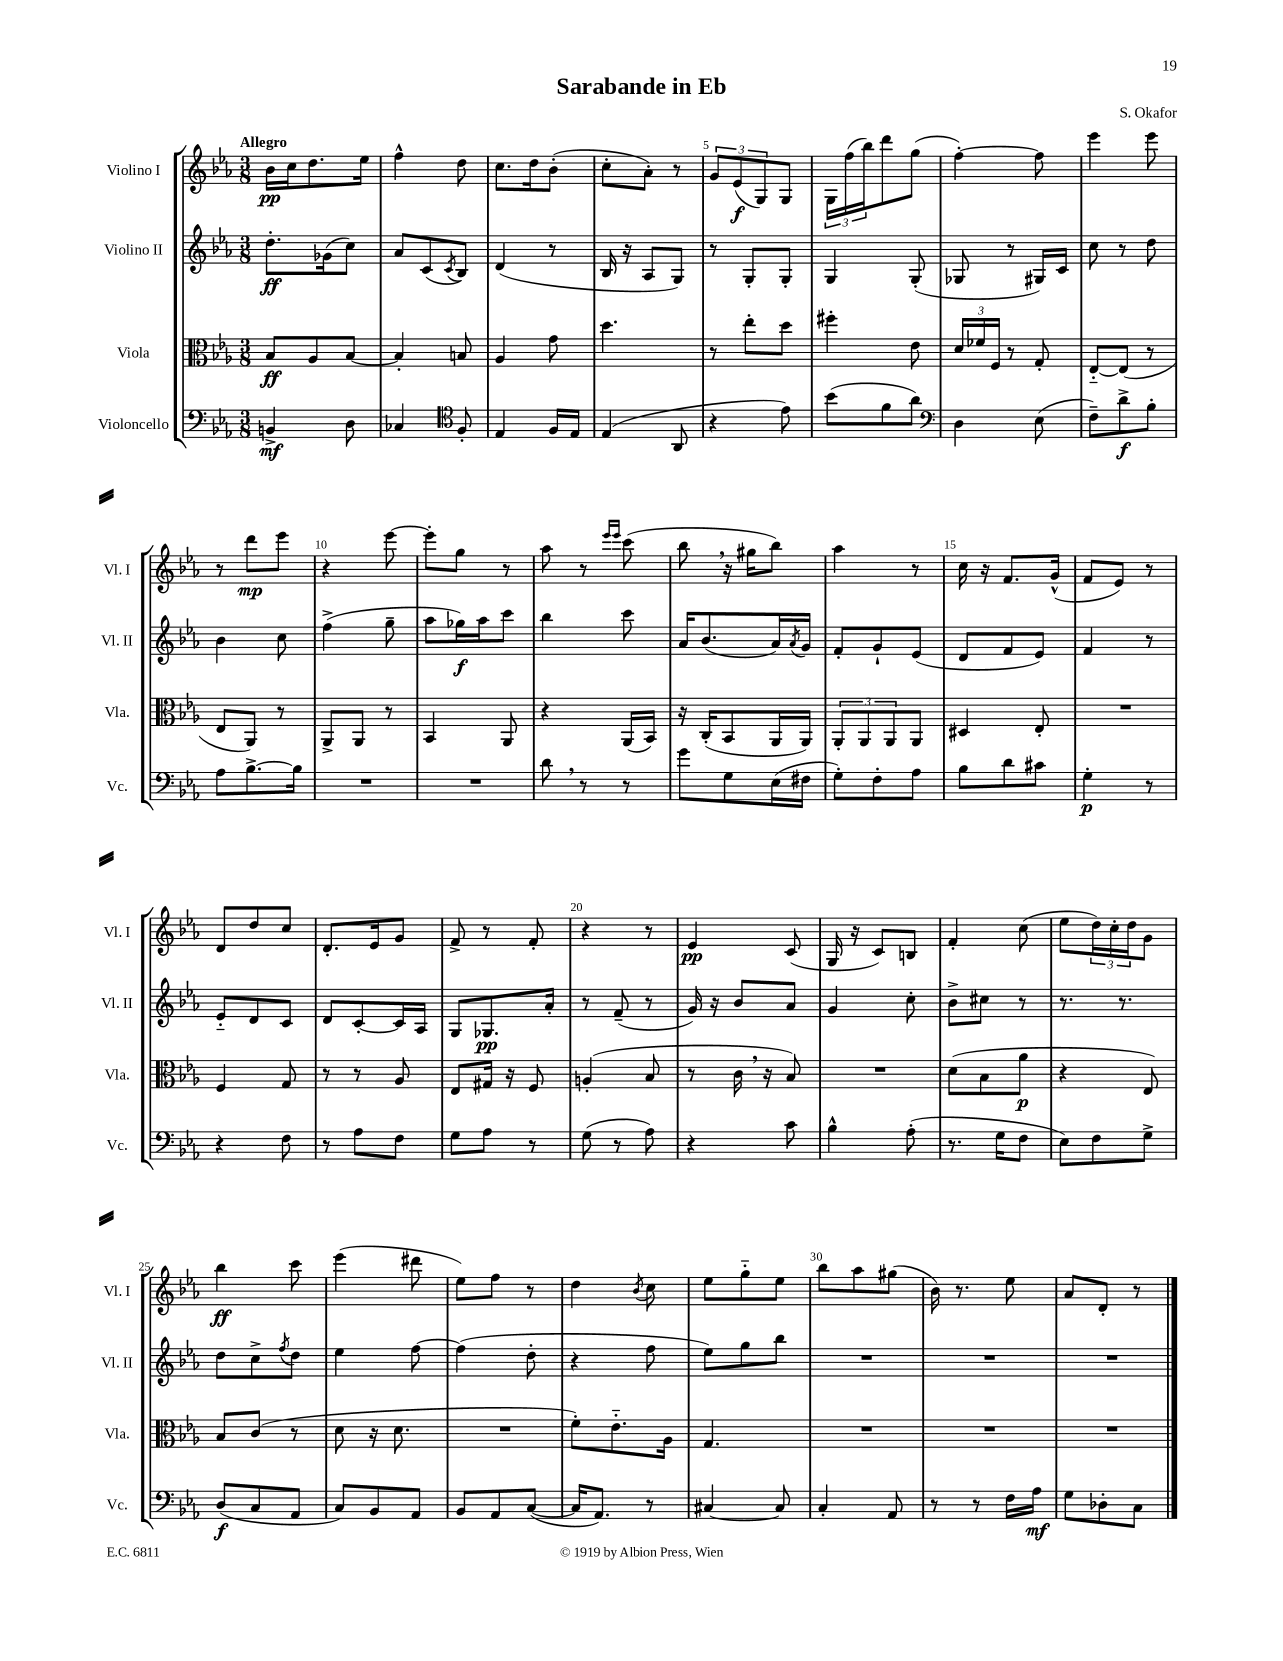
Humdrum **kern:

**kern	**dynam	**kern	**dynam	**kern	**dynam	**kern	**dynam
*part4	*part4	*part3	*part3	*part2	*part2	*part1	*part1
*staff4	*staff4	*staff3	*staff3	*staff2	*staff2	*staff1	*staff1
*I"Violoncello	*	*I"Viola	*	*I"Violino II	*	*I"Violino I	*
*I'Vc.	*	*I'Vla.	*	*I'Vl. II	*	*I'Vl. I	*
*clefF4	*	*clefC3	*	*clefG2	*	*clefG2	*
*k[b-e-a-]	*	*k[b-e-a-]	*	*k[b-e-a-]	*	*k[b-e-a-]	*
*M3/8	*	*M3/8	*	*M3/8	*	*M3/8	*
=1	=1	=1	=1	=1	=1	=1	=1
!	!	!	!	!	!	!LO:TX:a:B:t=Allegro	!
4BBn^/	mf	8B-/L	ff	8.dd'\L	ff	16b-\LL	pp
.	.	.	.	.	.	16cc\J	.
.	.	8A-/	.	.	.	8.dd\	.
.	.	.	.	(16g-X\k	.	.	.
8D\	.	[8B-/J	.	8cc\J)	.	.	.
.	.	.	.	.	.	16ee-\Jk	.
=2	=2	=2	=2	=2	=2	=2	=2
4C-X/	.	4B-'/]	.	8a-/L	.	4ff^^\	.
.	.	.	.	(8c/	.	.	.
*clefC4	*	*	*	*	*	*	*
.	.	.	.	8qc/	.	.	.
8F'/	.	8Bn/	.	8B-/J)	.	8dd\	.
=3	=3	=3	=3	=3	=3	=3	=3
4E-/	.	4A-/	.	(4d/	.	8.cc\L	.
.	.	.	.	.	.	16dd\k	.
16F/LL	.	8g\	.	8r	.	(8b-'\J	.
16E-/JJ	.	.	.	.	.	.	.
=4	=4	=4	=4	=4	=4	=4	=4
(4E-/	.	4.dd\	.	16B-/	.	8cc'\L	.
.	.	.	.	16r	.	.	.
.	.	.	.	8A-/L	.	8a-'\J)	.
8AA-/	.	.	.	8G/J)	.	8r	.
=5	=5	=5	=5	=5	=5	=5	=5
4r	.	8r	.	8r	.	12g/L	.
.	.	.	.	.	.	(12e-/	f
.	.	8ee-'\L	.	8G'/L	.	.	.
.	.	.	.	.	.	12G/)	.
8e-\)	.	8dd\J	.	8G'/J	.	8G/J	.
=6	=6	=6	=6	=6	=6	=6	=6
(8b-\L	.	4ff#X'\	.	4G/	.	24G\LL	.
.	.	.	.	.	.	(24ff\	.
.	.	.	.	.	.	24bb-\J)	.
8f\	.	.	.	.	.	8ddd\	.
8a-\J)	.	8e-\	.	(8G'/	.	(8gg\J	.
=7	=7	=7	=7	=7	=7	=7	=7
*clefF4	*	*	*	*	*	*	*
4D\	.	24d/LL	.	8G-X/	.	[4ff'\)	.
.	.	24f-X/	.	.	.	.	.
.	.	24F/JJ	.	.	.	.	.
.	.	8r	.	8r	.	.	.
(8E-\	.	8G'/	.	16G#X/LL)	.	8ff\]	.
.	.	.	.	16c/JJ	.	.	.
=8	=8	=8	=8	=8	=8	=8	=8
8F~\L)	.	[8E-/L	.	8cc\	.	4eee-\	.
8d^\	f	(8E-/J]	.	8r	.	.	.
8B-'\J	.	8r	.	8dd\	.	8eee-\	.
!!LO:LB:g=z
=9	=9	=9	=9	=9	=9	=9	=9
8A-\L	.	8E-/L	.	4b-\	.	8r	.
[8.B-^\	.	8AA-/J)	.	.	.	8ddd\L	mp
.	.	8r	.	8cc\	.	8eee-\J	.
16B-\Jk]	.	.	.	.	.	.	.
=10	=10	=10	=10	=10	=10	=10	=10
4.r	.	8AA-^/L	.	(4ff^\	.	4r	.
.	.	8AA-/J	.	.	.	.	.
.	.	8r	.	8gg~\	.	[8eee-\	.
=11	=11	=11	=11	=11	=11	=11	=11
4.r	.	4BB-/	.	8aa-\L	.	8eee-'\L]	.
.	.	.	.	16gg-X\L)	f	8gg\J	.
.	.	.	.	16aa-\J	.	.	.
.	.	8AA-/	.	8ccc\J	.	8r	.
=12	=12	=12	=12	=12	=12	=12	=12
8d,\	.	4r	.	4bb-\	.	8aa-\	.
8r	.	.	.	.	.	8r	.
.	.	.	.	.	.	16qqeee-/LL	.
.	.	.	.	.	.	16qqeee-/JJ	.
8r	.	(16AA-/LL	.	8ccc\	.	(8ccc\	.
.	.	16BB-/JJ)	.	.	.	.	.
=13	=13	=13	=13	=13	=13	=13	=13
8g\L	.	16r	.	16a-/KL	.	8bb-,\	.
.	.	(16C'/KL	.	(8.b-/	.	.	.
8G\	.	8BB-/	.	.	.	16r	.
.	.	.	.	.	.	16gg#X\KL	.
(16E-\L	.	16AA-/L	.	16a-/L)	.	8bb-\J)	.
.	.	.	.	8qa-/	.	.	.
16F#X\JJ	.	16AA-/JJ)	.	16g/JJ	.	.	.
=14	=14	=14	=14	=14	=14	=14	=14
8G'\L)	.	12AA-'/L	.	8f'/L	.	4aa-\	.
.	.	12AA-/	.	.	.	.	.
8F'\	.	.	.	8g`/	.	.	.
.	.	12AA-/	.	.	.	.	.
8A-\J	.	8AA-/J	.	(8e-/J	.	8r	.
=15	=15	=15	=15	=15	=15	=15	=15
8B-\L	.	4D#X/	.	8d/L	.	16cc\	.
.	.	.	.	.	.	16r	.
8d\	.	.	.	8f/	.	8.f/L	.
8c#X\J	.	8E-'/	.	8e-/J)	.	.	.
.	.	.	.	.	.	(16g^^/Jk	.
=16	=16	=16	=16	=16	=16	=16	=16
4G'\	p	4.r	.	4f/	.	8f/L	.
.	.	.	.	.	.	8e-/J)	.
8r	.	.	.	8r	.	8r	.
!!LO:LB:g=z
=17	=17	=17	=17	=17	=17	=17	=17
4r	.	4F/	.	8e-/L	.	8d/L	.
.	.	.	.	8d/	.	8dd/	.
8F\	.	8G/	.	8c/J	.	8cc/J	.
=18	=18	=18	=18	=18	=18	=18	=18
8r	.	8r	.	8d/L	.	8.d'/L	.
8A-\L	.	8r	.	[8c'/	.	.	.
.	.	.	.	.	.	16e-/k	.
8F\J	.	8A-/	.	16c/L]	.	8g/J	.
.	.	.	.	16A-/JJ	.	.	.
=19	=19	=19	=19	=19	=19	=19	=19
8G\L	.	8E-/L	.	8G/L	.	8f^/	.
8A-\J	.	16G#X/Jk	.	8.G-X/	pp	8r	.
.	.	16r	.	.	.	.	.
8r	.	8F/	.	.	.	8f'/	.
.	.	.	.	16a-'/Jk	.	.	.
=20	=20	=20	=20	=20	=20	=20	=20
(8G\	.	(4An'/	.	8r	.	4r	.
8r	.	.	.	(8f~/	.	.	.
8A-\)	.	8B-/	.	8r	.	8r	.
=21	=21	=21	=21	=21	=21	=21	=21
4r	.	8r	.	16g/)	.	4e-/	pp
.	.	.	.	16r	.	.	.
.	.	16c,\	.	8b-/L	.	.	.
.	.	16r	.	.	.	.	.
8c\	.	8B-/)	.	8a-/J	.	(8c/	.
=22	=22	=22	=22	=22	=22	=22	=22
4B-^^\	.	4.r	.	4g/	.	16G/	.
.	.	.	.	.	.	16r	.
.	.	.	.	.	.	8c/L)	.
(8A-'\	.	.	.	8cc'\	.	8Bn/J	.
=23	=23	=23	=23	=23	=23	=23	=23
8.r	.	(8d\L	.	8b-^\L	.	4f'/	.
.	.	8B-\	.	8cc#X\J	.	.	.
16G\KL	.	.	.	.	.	.	.
8F\J	.	8a-\J	p	8r	.	(8cc\	.
=24	=24	=24	=24	=24	=24	=24	=24
8E-\L)	.	4r	.	8.r	.	8ee-\L	.
8F\	.	.	.	.	.	24dd\L)	.
.	.	.	.	.	.	24cc'\	.
.	.	.	.	8.r	.	.	.
.	.	.	.	.	.	24dd\J	.
8G^\J	.	8E-/)	.	.	.	8g\J	.
!!LO:LB:g=z
=25	=25	=25	=25	=25	=25	=25	=25
(8D/L	f	8B-/L	.	8dd\L	.	4bb-\	ff
8C/	.	(8c/J	.	8cc^\	.	.	.
.	.	.	.	8qff/	.	.	.
8AA-/J	.	8r	.	8dd\J	.	8ccc\	.
=26	=26	=26	=26	=26	=26	=26	=26
8C/L)	.	8d\	.	4ee-\	.	(4eee-\	.
8BB-/	.	16r	.	.	.	.	.
.	.	8.d\	.	.	.	.	.
8AA-/J	.	.	.	[8ff\	.	8ddd#X\	.
=27	=27	=27	=27	=27	=27	=27	=27
8BB-/L	.	4.r	.	(4ff\]	.	8ee-\L)	.
8AA-/	.	.	.	.	.	8ff\J	.
([8C/J	.	.	.	8dd'\	.	8r	.
=28	=28	=28	=28	=28	=28	=28	=28
16C/KL]	.	8f'\L)	.	4r	.	4dd\	.
8.AA-/J)	.	.	.	.	.	.	.
.	.	8.e-\	.	.	.	.	.
.	.	.	.	.	.	8qb-/	.
8r	.	.	.	8ff\	.	8cc\	.
.	.	16A-\Jk	.	.	.	.	.
=29	=29	=29	=29	=29	=29	=29	=29
[4C#X/	.	4.G/	.	8ee-\L)	.	8ee-\L	.
.	.	.	.	8gg\	.	8gg\	.
8C#/]	.	.	.	8bb-\J	.	8ee-\J	.
=30	=30	=30	=30	=30	=30	=30	=30
4C'/	.	4.r	.	4.r	.	8bb-\L	.
.	.	.	.	.	.	8aa-\	.
8AA-/	.	.	.	.	.	(8gg#X\J	.
=31	=31	=31	=31	=31	=31	=31	=31
8r	.	4.r	.	4.r	.	16b-\)	.
.	.	.	.	.	.	8.r	.
8r	.	.	.	.	.	.	.
16F\LL	.	.	.	.	.	8ee-\	.
16A-\JJ	mf	.	.	.	.	.	.
=32	=32	=32	=32	=32	=32	=32	=32
8G\L	.	4.r	.	4.r	.	8a-/L	.
8D-X'\	.	.	.	.	.	8d'/J	.
8C\J	.	.	.	.	.	8r	.
==	==	==	==	==	==	==	==
*-	*-	*-	*-	*-	*-	*-	*-
